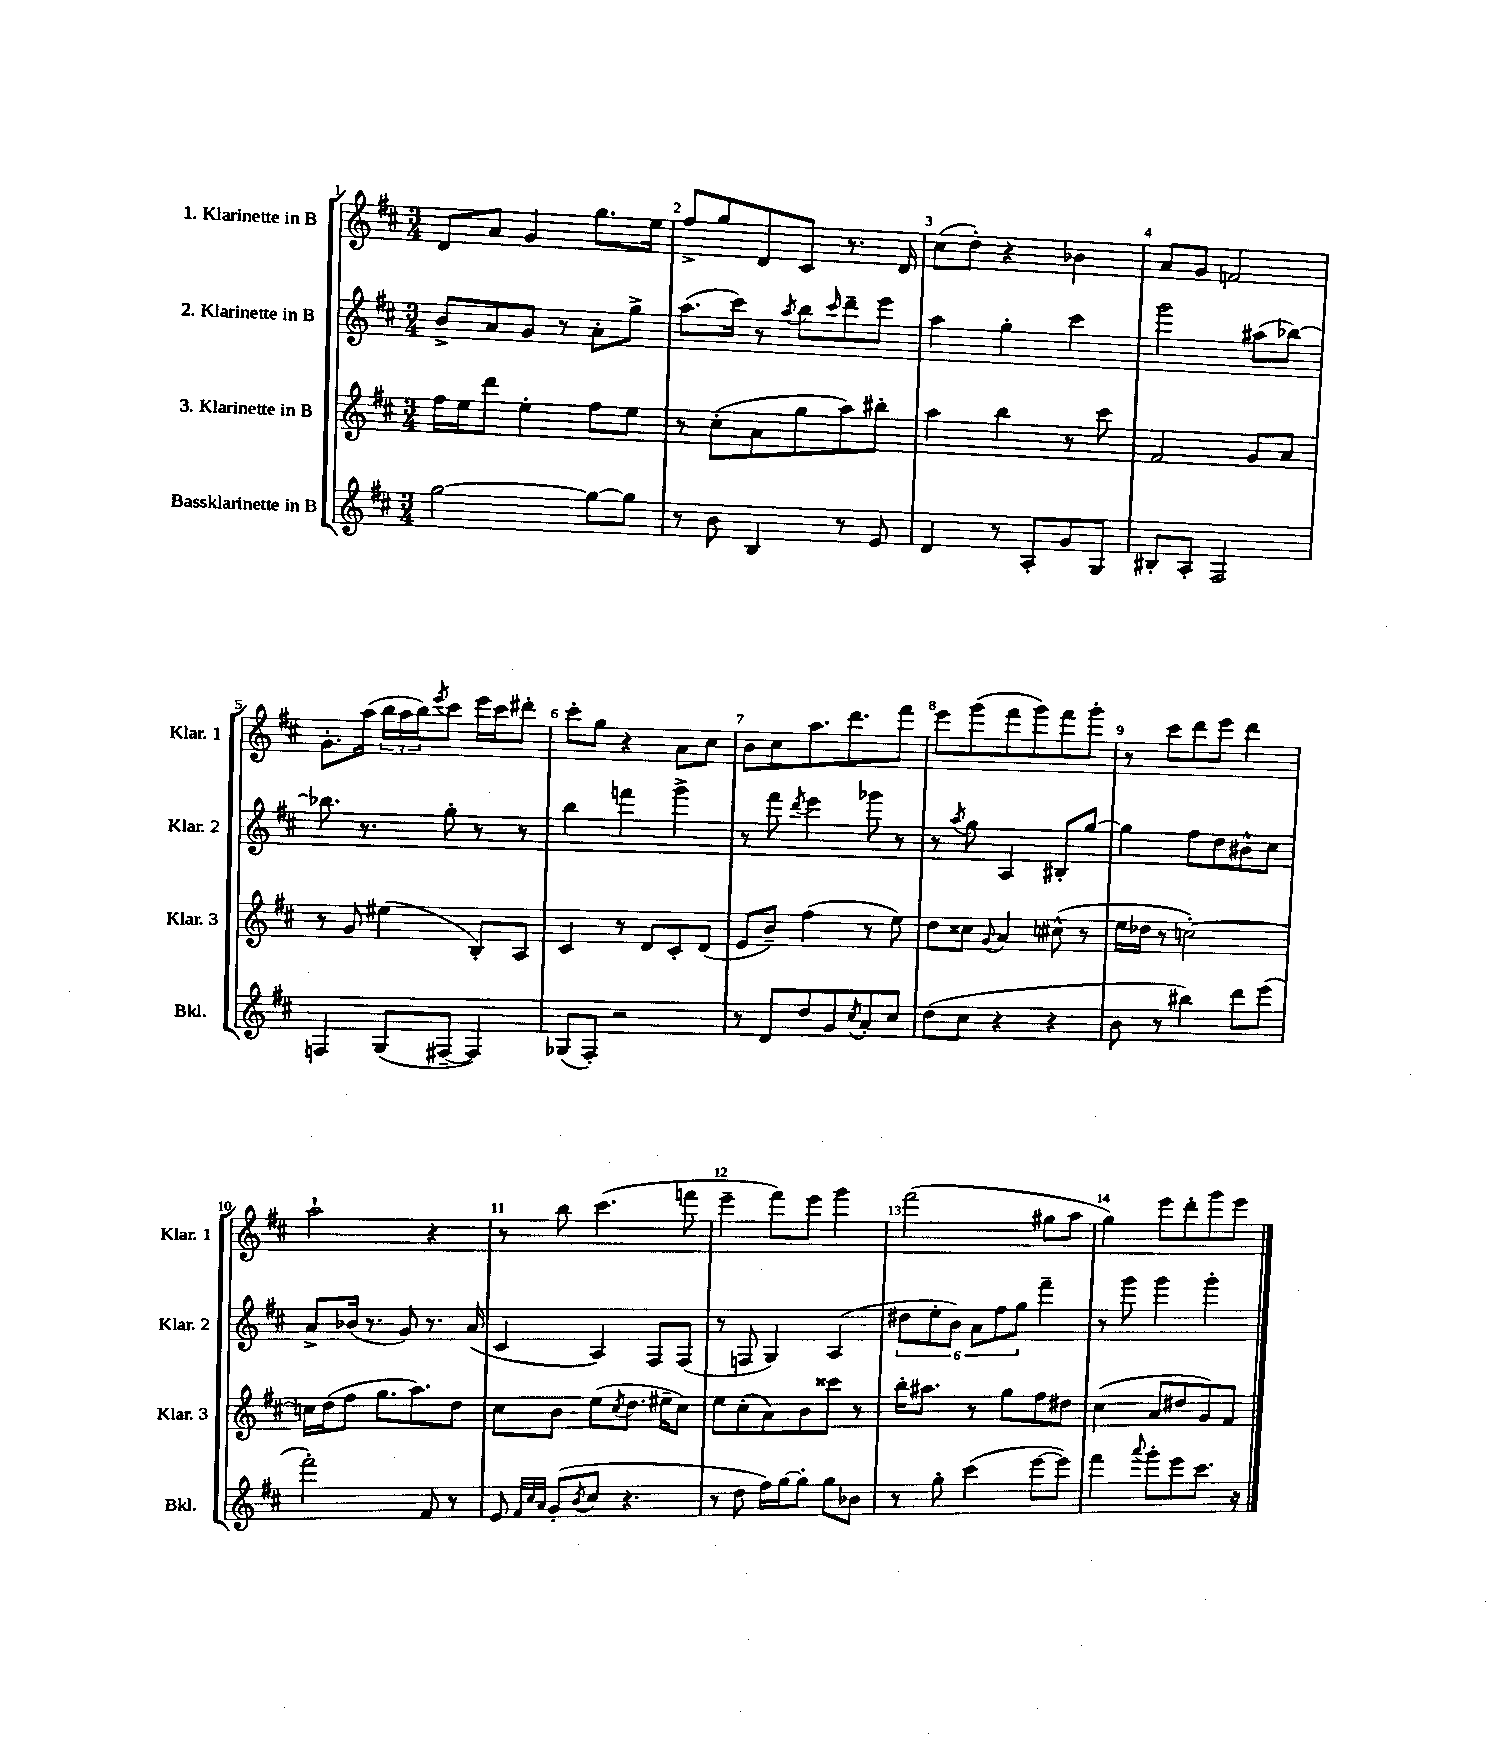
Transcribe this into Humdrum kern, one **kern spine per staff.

**kern	**kern	**kern	**kern
*staff4	*staff3	*staff2	*staff1
*clefG2	*clefG2	*clefG2	*clefG2
*k[f#c#]	*k[f#c#]	*k[f#c#]	*k[f#c#]
*M3/4	*M3/4	*M3/4	*M3/4
[2gg\	16ff#\LL	8b^/L	8d/L
.	16ee\J	.	.
.	8ddd\J	8a/	8a/J
.	4ee'\	8g/J	4g/
.	.	8r	.
8gg\_L	8ff#\L	8a'\L	8.gg\L
8gg\]J	8ee\J	8gg^\J	.
.	.	.	16ee\Jk
=	=	=	=
8r	8r	(8.aa\L	8ff#^/L
8b\	(8cc#'\L	.	8gg/
.	.	16ccc#\Jk)	.
4B/	8a\	8r	8d/
.	.	8qaa/	.
.	8gg\	8bb\L	8c#/J
.	.	16qqccc#/	.
8r	8aa\)	8ddd~\	8.r
8e/	8bb#'\J	8eee\J	.
.	.	.	16d/
=	=	=	=
4d/	4aa\	4aa\	(8cc#\L
.	.	.	8dd'\J)
8r	4bb\	4gg'\	4r
8A'/L	.	.	.
8g/	8r	4ccc#\	4b-\
8G/J	8ccc#\	.	.
=	=	=	=
8B#'/L	2f#/	2ggg\	8a/L
8A'/J	.	.	8g/J
2F#/	.	.	2f/
.	8g/L	(8aa#\L	.
.	8a/J	[8bb-\J)	.
=	=	=	=
4F/	8r	8.bb-\]	8.g'\L
.	8g/	.	.
.	.	8.r	(16aa\Jk
(8G/L	(4ee#\	.	24bb\LL
.	.	.	24aa\
.	.	.	24bb\J)
.	.	.	8qeee/
[8F#~/J	.	8gg'\	8ccc#\J
4F#/])	8B'/L)	8r	16eee\LL
.	.	.	16ccc#\J
.	8A/J	8r	8ddd#'\J
=	=	=	=
(8G-/L	4c#/	4bb\	8ccc#'\L
8F#'/J)	.	.	8gg\J
2r	8r	4fff\	4r
.	8d/L	.	.
.	8c#'/	4ggg^\	8a\L
.	(8d/J	.	8cc#\J
=	=	=	=
8r	8e/L	8r	8b\L
8d/L	8b~/J)	8fff#\	8cc#\
.	.	8qddd/	.
8dd/	(4ff#\	4eee\	8.aa\
8g/	.	.	.
.	.	.	8.ddd\
8qcc#/	.	.	.
8a'/	8r	8ggg-\	.
8cc#/J	8ee\)	8r	8fff#\J
=	=	=	=
(8dd\L	8dd\L	8r	8eee\L
.	.	8qaa/	.
8cc#\J	8cc##\J	8gg\	(8ggg\
.	8qqg/	.	.
4r	4a/	4A/	8fff#\
.	.	.	8ggg\)
4r	(8cc#^^\	8B#'/L	8fff#\
.	8r	[8gg/J	8ggg'\J
=	=	=	=
8b\	16ee\LL	4gg\]	8r
.	16dd-\JJ	.	.
8r	8r	.	8ccc#\L
4bb#\)	[2cc'\)	8ff#\L	8ddd\
.	.	8dd\	8eee\J
8ddd\L	.	8b#^^\	4ddd\
(8eee\J	.	8cc#\J	.
=	=	=	=
2fff#'\)	16cc\]LL	8a^/L	2aa`\
.	(16dd\J	.	.
.	8ff#\J	(16b-/Jk	.
.	.	8.r	.
.	8.gg\L	.	.
.	.	8g/)	.
.	8.aa\)	.	.
8f#/	.	8.r	4r
8r	8dd\J	.	.
.	.	(16a/	.
=	=	=	=
8e/	8cc#\L	4c#/	8r
32qqf#/LLL	.	.	.
32qqcc#/	.	.	.
32qqa/JJJ	.	.	.
(8g'/L	8b\J	.	8bb\
8qb/	.	.	.
8cc#/J	(8ee\L	4A/)	(4.ccc#\
.	8qcc#/	.	.
4.r	8.dd\J	.	.
.	.	8F#/L	.
.	16ee#~\LK	.	.
.	8cc#\J)	(8F#/J	8fff\
=	=	=	=
8r	8ee\L	8r	4eee~\
8dd\	(8cc#'\	8F/	.
16ff#\LL)	8a\)	4G/)	8fff#\L)
[16gg\J	.	.	.
8gg'\]J	8b\	.	8eee\J
8gg\L	8ccc##\J	(4A/	4ggg\
8b-\J	8r	.	.
=	=	=	=
8r	16bb'\LK	12dd#\L	(2fff#\
.	8.aa#\J	.	.
.	.	12ee'\	.
8gg'\	.	.	.
.	.	12b\J)	.
(4ccc#\	8r	12a\L	.
.	.	12ff#\	.
.	8gg\L	.	.
.	.	12gg\J	.
[8eee\L	8ff#\	4fff#~\	8gg#\L
8eee\]J)	8dd#\J	.	8aa\J
=	=	=	=
4fff#\	(4cc#\	8r	4gg\)
.	.	8ggg\	.
8qqaaa/	.	.	.
8ggg'\L	8a/L	4ggg\	8eee\L
8eee\	8dd#/	.	8ddd'\
8.ccc#\J	8g/)	4ggg'\	8ggg\
.	8f#/J	.	8eee\J
16r	.	.	.
==	==	==	==
*-	*-	*-	*-
